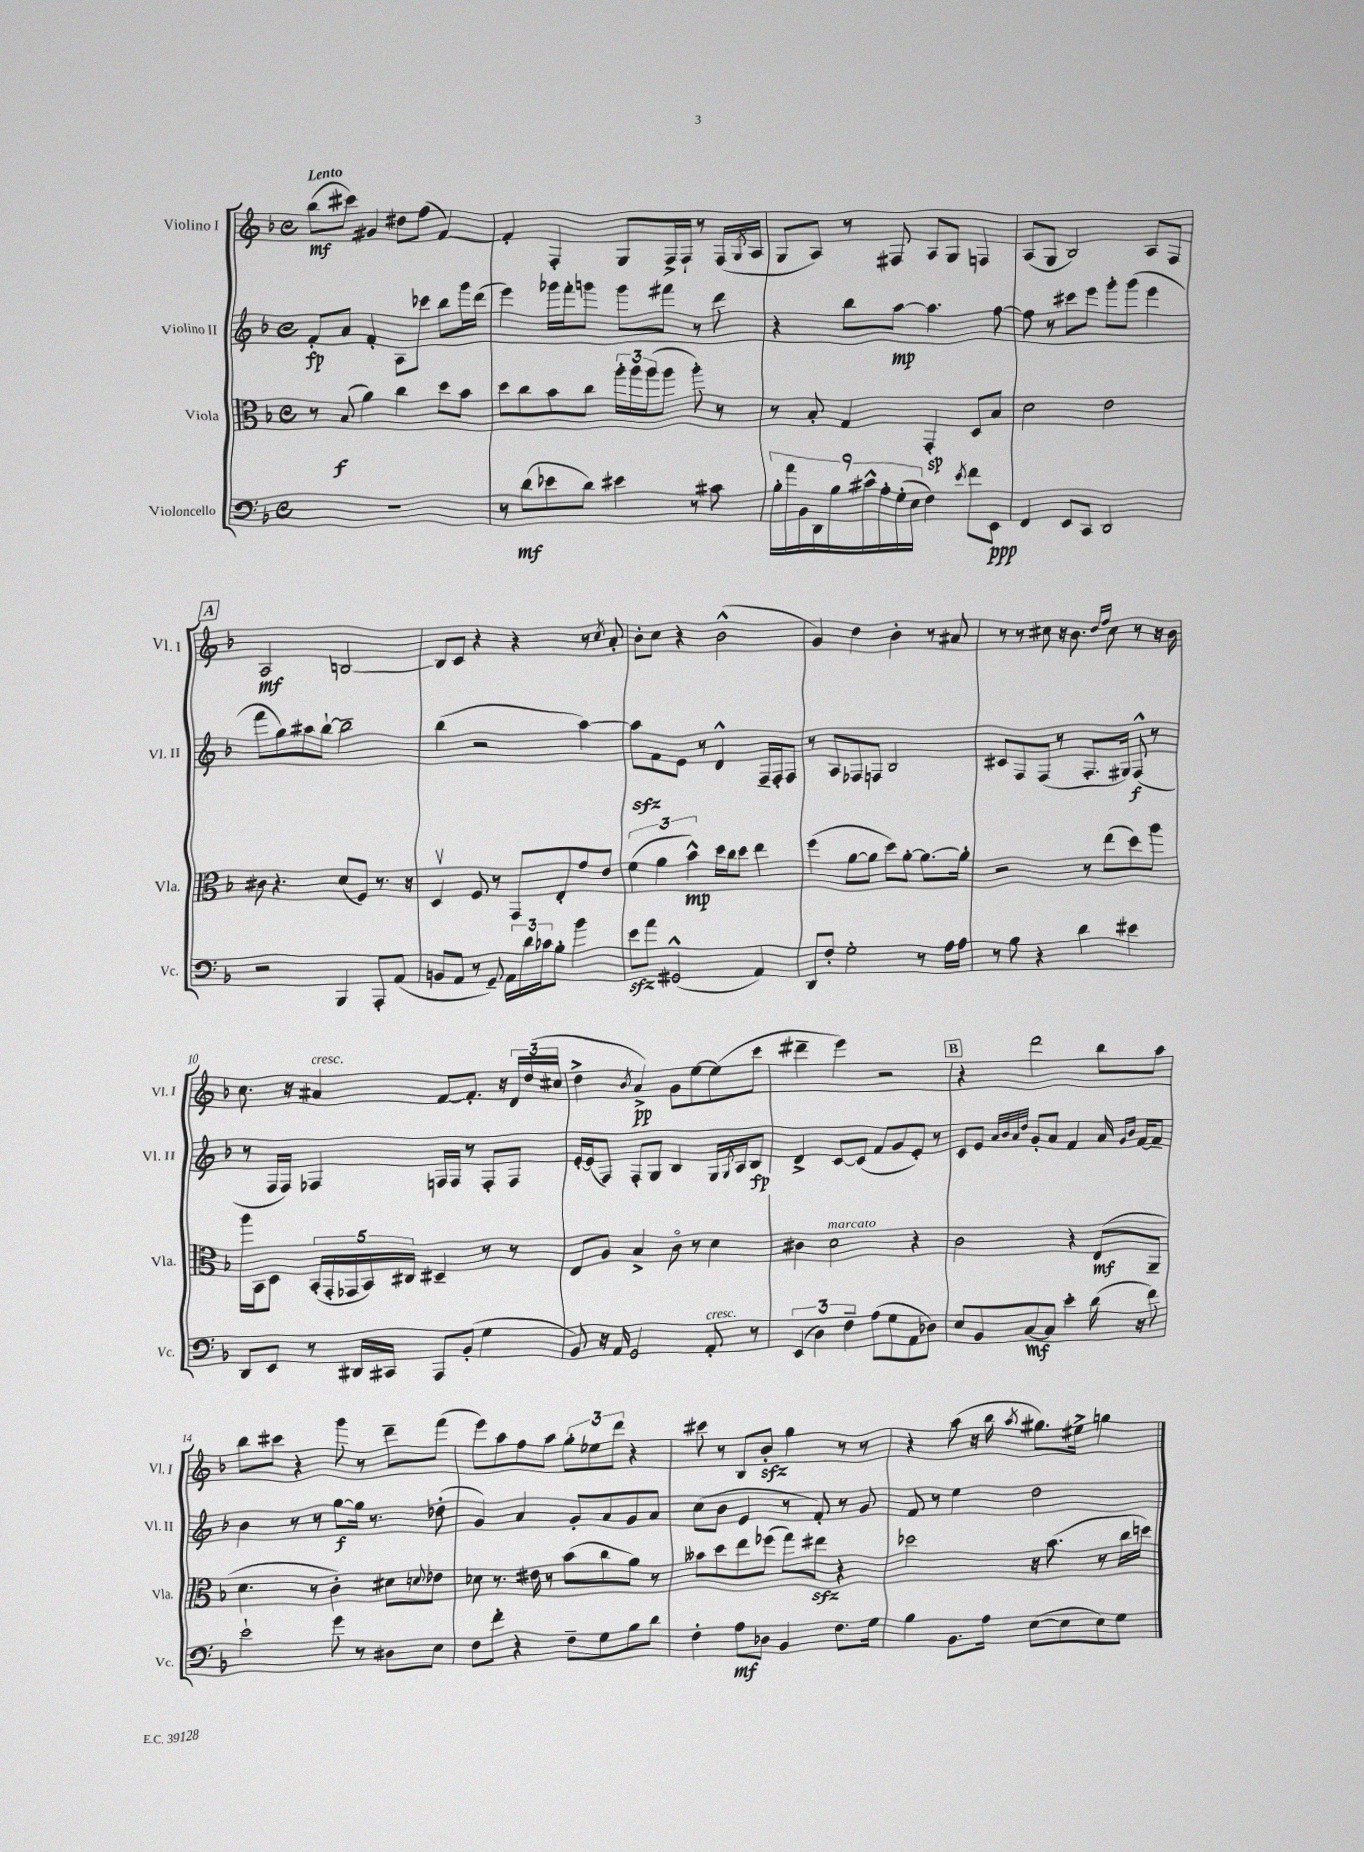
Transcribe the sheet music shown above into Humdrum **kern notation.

**kern	**dynam	**kern	**dynam	**kern	**dynam	**kern	**dynam
*part4	*part4	*part3	*part3	*part2	*part2	*part1	*part1
*staff4	*staff4	*staff3	*staff3	*staff2	*staff2	*staff1	*staff1
*I"Violoncello	*	*I"Viola	*	*I"Violino II	*	*I"Violino I	*
*I'Vc.	*	*I'Vla.	*	*I'Vl. II	*	*I'Vl. I	*
*clefF4	*	*clefC3	*	*clefG2	*	*clefG2	*
*k[b-]	*	*k[b-]	*	*k[b-]	*	*k[b-]	*
*M4/4	*	*M4/4	*	*M4/4	*	*M4/4	*
*met(c)	*	*met(c)	*	*met(c)	*	*met(c)	*
=1	=1	=1	=1	=1	=1	=1	=1
!	!	!	!	!	!	!LO:TX:a:B:t=Lento	!
1r	.	8r	.	8f'/L	fp	(8bb-\L	mf
.	.	(8B-/	f	8a/J	.	8ccc#X\J)	.
.	.	4a\)	.	4f'/	.	4g#X/	.
.	.	4cc\	.	8A\L	.	8dd#X\L	.
.	.	.	.	8ccc-X\J	.	(8ff\J	.
.	.	8dd\L	.	8bb-\L	.	[4f/)	.
.	.	8b-\J	.	16ggg\L	.	.	.
.	.	.	.	(16ddd\JJ	.	.	.
=2	=2	=2	=2	=2	=2	=2	=2
8r	.	8dd\L	.	4eee\)	.	4f'/]	.
(8d\L	mf	8cc\	.	.	.	.	.
8e-X\	.	8b-\	.	16ggg-X\LL	.	4F'/	.
.	.	.	.	16fff'\J	.	.	.
8d\J)	.	8cc\J	.	8gggn\J	.	.	.
4e#X\	.	24aa'\LL	.	8ggg\L	.	8G/L	.
.	.	24aa\	.	.	.	.	.
.	.	(24aa\J	.	.	.	.	.
.	.	8aa\J	.	8fff#X\J	.	16F^/L	.
.	.	.	.	.	.	16F`/JJ	.
8r	.	8aa'\)	.	8r	.	8r	.
8c#X\	.	8r	.	8ddd\	.	(16F/LL	.
.	.	.	.	.	.	8qG/	.
.	.	.	.	.	.	16A/JJ	.
=3	=3	=3	=3	=3	=3	=3	=3
18B-'\LL	.	8r	.	4r	.	8G/L	.
18a\	.	.	.	.	.	.	.
18BB-\	.	.	.	.	.	.	.
.	.	8B-'/	.	.	.	8A/J)	.
18DD\	.	.	.	.	.	.	.
18B-\	.	.	.	.	.	.	.
.	.	4G/	.	8bb-\L	.	8r	.
18c#X^^\	.	.	.	.	.	.	.
18A'\	.	.	.	.	.	.	.
.	.	.	.	[8aa\J	mp	8F#X/	.
(18G'\	.	.	.	.	.	.	.
18E\JJ	.	.	.	.	.	.	.
4F\)	.	4GG'/	sp	4.aa\]	.	8A/L	.
.	.	.	.	.	.	8G/J	.
8qe/	.	.	.	.	.	.	.
8f\L	.	8D/L	.	.	.	4Fn/	.
8EE\J	ppp	8B-/J	.	[8ff\	.	.	.
=4	=4	=4	=4	=4	=4	=4	=4
4FF/	.	2d\	.	8ff\]	.	(8A/L	.
.	.	.	.	8r	.	8G/J	.
8EE/L	.	.	.	8ccc#X\L	.	2B-/)	.
8CC/J	.	.	.	8eee\J	.	.	.
2DD/	.	2e\	.	8ggg'\L	.	.	.
.	.	.	.	(8ggg\J	.	.	.
.	.	.	.	4eee\	.	8A/L	.
.	.	.	.	.	.	8F/J	.
!!LO:LB:g=z
!!LO:REH:place=s1:t=A
=5	=5	=5	=5	=5	=5	=5	=5
2r	.	8c#X\	.	8fff\L	.	2A/	mf
.	.	4.r	.	8gg\)	.	.	.
.	.	.	.	8aa#X\	.	.	.
.	.	.	.	[8bb-`\J	.	.	.
4BBB-/	.	(8d/L	.	2bb-~\]	.	[2Bn/	.
.	.	8F/J)	.	.	.	.	.
8AAA'/L	.	8.r	.	.	.	.	.
(8AA/J	.	.	.	.	.	.	.
.	.	16r	.	.	.	.	.
=6	=6	=6	=6	=6	=6	=6	=6
8BBn/L	.	4Dv/	.	(4bb-\	.	8B/L]	.
8AA/J	.	.	.	.	.	8c/J	.
8r	.	8F/	.	2r	.	4r	.
8GG~/)	.	8r	.	.	.	.	.
24AA\LL	.	8GG/L	.	.	.	4r	.
24d\	.	.	.	.	.	.	.
24c-X\J	.	.	.	.	.	.	.
8B-'\J	.	8E'/	.	.	.	.	.
4b-\	.	8g/	.	[4aa\)	.	8r	.
.	.	.	.	.	.	8qcc/	.
.	.	8e/J	.	.	.	8a'/	.
=7	=7	=7	=7	=7	=7	=7	=7
8ezz\L	.	(6f\	.	8aazz\L]	.	8b-'\L	.
8a\J	.	.	.	8f\	.	8cc\J	.
.	.	6a\	.	.	.	.	.
(2GG#X^^/	.	.	.	8e\J	.	4r	.
.	.	6b-^^\)	mp	.	.	.	.
.	.	.	.	8r	.	.	.
.	.	16dd\LL	.	4d^^/	.	(2b-^^\	.
.	.	16cc\J	.	.	.	.	.
.	.	8dd\J	.	.	.	.	.
4AA/)	.	4ee\	.	16F~/LL	.	.	.
.	.	.	.	16F'/J	.	.	.
.	.	.	.	8F/J	.	.	.
=8	=8	=8	=8	=8	=8	=8	=8
8DD/L	.	(4ff\	.	8r	.	4g/)	.
8F'/J	.	.	.	8A/L	.	.	.
2G'\	.	[8a\L	.	8F-X/	.	4dd\	.
.	.	8a\J]	.	8Fn/J	.	.	.
.	.	8dd\L)	.	2B-/	.	4b-'\	.
.	.	[8a'\J	.	.	.	.	.
8r	.	8.a\L_	.	.	.	8r	.
16A\LL	.	.	.	.	.	8a#X/	.
16A\JJ	.	16a'\Jk]	.	.	.	.	.
=9	=9	=9	=9	=9	=9	=9	=9
8r	.	2r	.	8c#X/L	.	8r	.
8B-\	.	.	.	8F/	.	8r	.
4r	.	.	.	(8F/J	.	8cc#X\	.
.	.	.	.	8r	.	16r	.
.	.	.	.	.	.	8.b-\	.
4d\	.	8r	.	8.F'/L	.	.	.
.	.	.	.	.	.	16qqdd/LL	.
.	.	.	.	.	.	16qqff/JJ	.
.	.	(8ee\L	.	.	.	8cc#\	.
.	.	.	.	16G#X/Jk)	.	.	.
4e#X\	.	8dd\)	.	(8F^^/	f	8r	.
.	.	8aa\J	.	8r	.	16r	.
.	.	.	.	.	.	16b-\	.
!!LO:LB:g=z
=10	=10	=10	=10	=10	=10	=10	=10
8DD/L	.	16aa\LL	.	8r	.	8.cc\	.
.	.	16BB-\J	.	.	.	.	.
8EE/J	.	8D\J	.	16F/LL	.	.	.
.	.	.	.	16F/JJ)	.	16r	.
!	!	!	!	!	!	!LO:TX:a:i:t=cresc.	!
8r	.	(20BB-'/LL	.	4F-X/	.	4a#X/	.
.	.	20GG'/	.	.	.	.	.
.	.	20GG-X/	.	.	.	.	.
16DD#X/LL	.	.	.	.	.	.	.
.	.	20BB-/)	.	.	.	.	.
16CC#X/JJ	.	.	.	.	.	.	.
.	.	20C#X/JJ	.	.	.	.	.
8AAA/L	.	4D#X~/	.	16Fn/LL	.	[8f/L	.
.	.	.	.	16F/JJ	.	.	.
(8BB-'/J	.	.	.	8r	.	8.f'/J]	.
4G\	.	8r	.	8F'/L	.	.	.
.	.	.	.	.	.	16r	.
.	.	8r	.	8F/J	.	24d/LL	.
.	.	.	.	.	.	(24dd/	.
.	.	.	.	.	.	24cc#X/JJ	.
=11	=11	=11	=11	=11	=11	=11	=11
8BB-/)	.	8E/L	.	[16e'/LL	.	4dd^\	.
.	.	.	.	(16e/J]	.	.	.
16r	.	8A/J	.	8F/J)	.	.	.
16AA/	.	.	.	.	.	.	.
.	.	.	.	.	.	8qb-/	.
2GG/	.	4B-^/	.	8F'/L	.	4a^/)	pp
.	.	.	.	8G/J	.	.	.
.	.	8c\	.	4B-/	.	8g\L	.
.	.	8r	.	.	.	[8ee\	.
!LO:TX:a:i:t=cresc.	!	!	!	!	!	!	!
8AA'/	.	4d\	.	16G/LL	.	(8ee\]	.
.	.	.	.	8qG/	.	.	.
.	.	.	.	16A/J	.	.	.
8r	.	.	.	8B-/J	fp	8ccc\J	.
=12	=12	=12	=12	=12	=12	=12	=12
(6EE/	.	4c#X\	.	4d^/	.	4ddd#X~\	.
6D\)	.	.	.	.	.	.	.
!	!	!LO:TX:a:i:t=marcato	!	!	!	!	!
.	.	2d\	.	[8c/L	.	4eee\)	.
6F~\	.	.	.	.	.	.	.
.	.	.	.	(8c/J]	.	.	.
(8A\L	.	.	.	8f/L	.	2r	.
8G\	.	.	.	8g/	.	.	.
8AA\	.	4r	.	8e'/J)	.	.	.
8D-X\J)	.	.	.	8r	.	.	.
!!LO:REH:place=s1:t=B
=13	=13	=13	=13	=13	=13	=13	=13
8E/L	.	2c\	.	8c/L	.	4r	.
8BB-/	.	.	.	8e/J	.	.	.
.	.	.	.	32qqa/LLL	.	.	.
.	.	.	.	32qqb-/	.	.	.
.	.	.	.	32qqa/	.	.	.
.	.	.	.	32qqdd/JJJ	.	.	.
[8C/	mf	.	.	8g'/L	.	2ddd\	.
8C/J]	.	.	.	8a/J	.	.	.
4e'\	.	4r	.	4f/	.	.	.
(16d\	.	(8E/L	mf	16a/	.	8bb-\L	.
.	.	.	.	16qqg/LL	.	.	.
.	.	.	.	16qqb-/JJ	.	.	.
16r	.	.	.	[16f/KL	.	.	.
8f\)	.	8AA~/J	.	8f~/J]	.	8aa\J	.
!!LO:LB:g=z
=14	=14	=14	=14	=14	=14	=14	=14
2e`\	.	4.d\	.	4b-\	.	8bb-\L	.
.	.	.	.	.	.	8ccc#X\J	.
.	.	.	.	8r	.	4r	.
.	.	8r	.	8r	.	.	.
8g\	.	4c'\)	.	[8gg\L	f	8ggg\	.
8r	.	.	.	16gg\Jk]	.	8r	.
.	.	.	.	8.r	.	.	.
8D#X\L	.	8d#X\L	.	.	.	8ddd~\L	.
.	.	8qqdn/	.	.	.	.	.
8E\J	.	8e-X\J	.	(8dd-X'\	.	(8fff\J	.
=15	=15	=15	=15	=15	=15	=15	=15
8F\L	.	8d-X\	.	4g/)	.	8eee\L)	.
8f'\J	.	8.r	.	.	.	8aa\	.
4r	.	.	.	4a/	.	8ff\	.
.	.	16e#X\	.	.	.	.	.
.	.	8r	.	.	.	8aa\J	.
8F~\L	.	(8b-\L	.	8g'/L	.	12gg'\L	.
.	.	.	.	.	.	12ee-X\	.
8G\	.	8cc\	.	8a/	.	.	.
.	.	.	.	.	.	12ddd\J	.
8B-\	.	8a\J)	.	8g/	.	4r	.
8d\J	.	8r	.	8a/J	.	.	.
=16	=16	=16	=16	=16	=16	=16	=16
4F'\	.	8b--X\L	.	(8cc\L	.	8ccc#X\	.
.	.	8dd\	.	8b-\J	.	8r	.
8A\L	mf	8ee\	.	4e/	.	8B-/L	.
8D-X\J	.	(8ff-X\J	.	.	.	8b-zz'/J	.
4BB-/	.	8gg\L)	.	8r	.	4gg\	.
.	.	8ee#Xzz\J	.	8f'/)	.	.	.
8.F\L	.	4r	.	8r	.	8r	.
.	.	.	.	8g/	.	8r	.
16G\Jk	.	.	.	.	.	.	.
=17	=17	=17	=17	=17	=17	=17	=17
4B-\	.	2dd-X\	.	8f/	.	4r	.
.	.	.	.	8r	.	.	.
8.BB-\L	.	.	.	4ee\	.	(8aa\	.
.	.	.	.	.	.	16r	.
16A\Jk	.	.	.	.	.	16bb-\	.
.	.	.	.	.	.	8qaa/	.
([8E\L	.	16r	.	2dd\	.	8.gg#X\L)	.
.	.	(8.b-\	.	.	.	.	.
8E\]	.	.	.	.	.	.	.
.	.	.	.	.	.	16ee#X^\Jk	.
8E\)	.	8r	.	.	.	4ggn\	.
8G\J	.	16cc\LL	.	.	.	.	.
.	.	16ddn\JJ)	.	.	.	.	.
==	==	==	==	==	==	==	==
*-	*-	*-	*-	*-	*-	*-	*-
